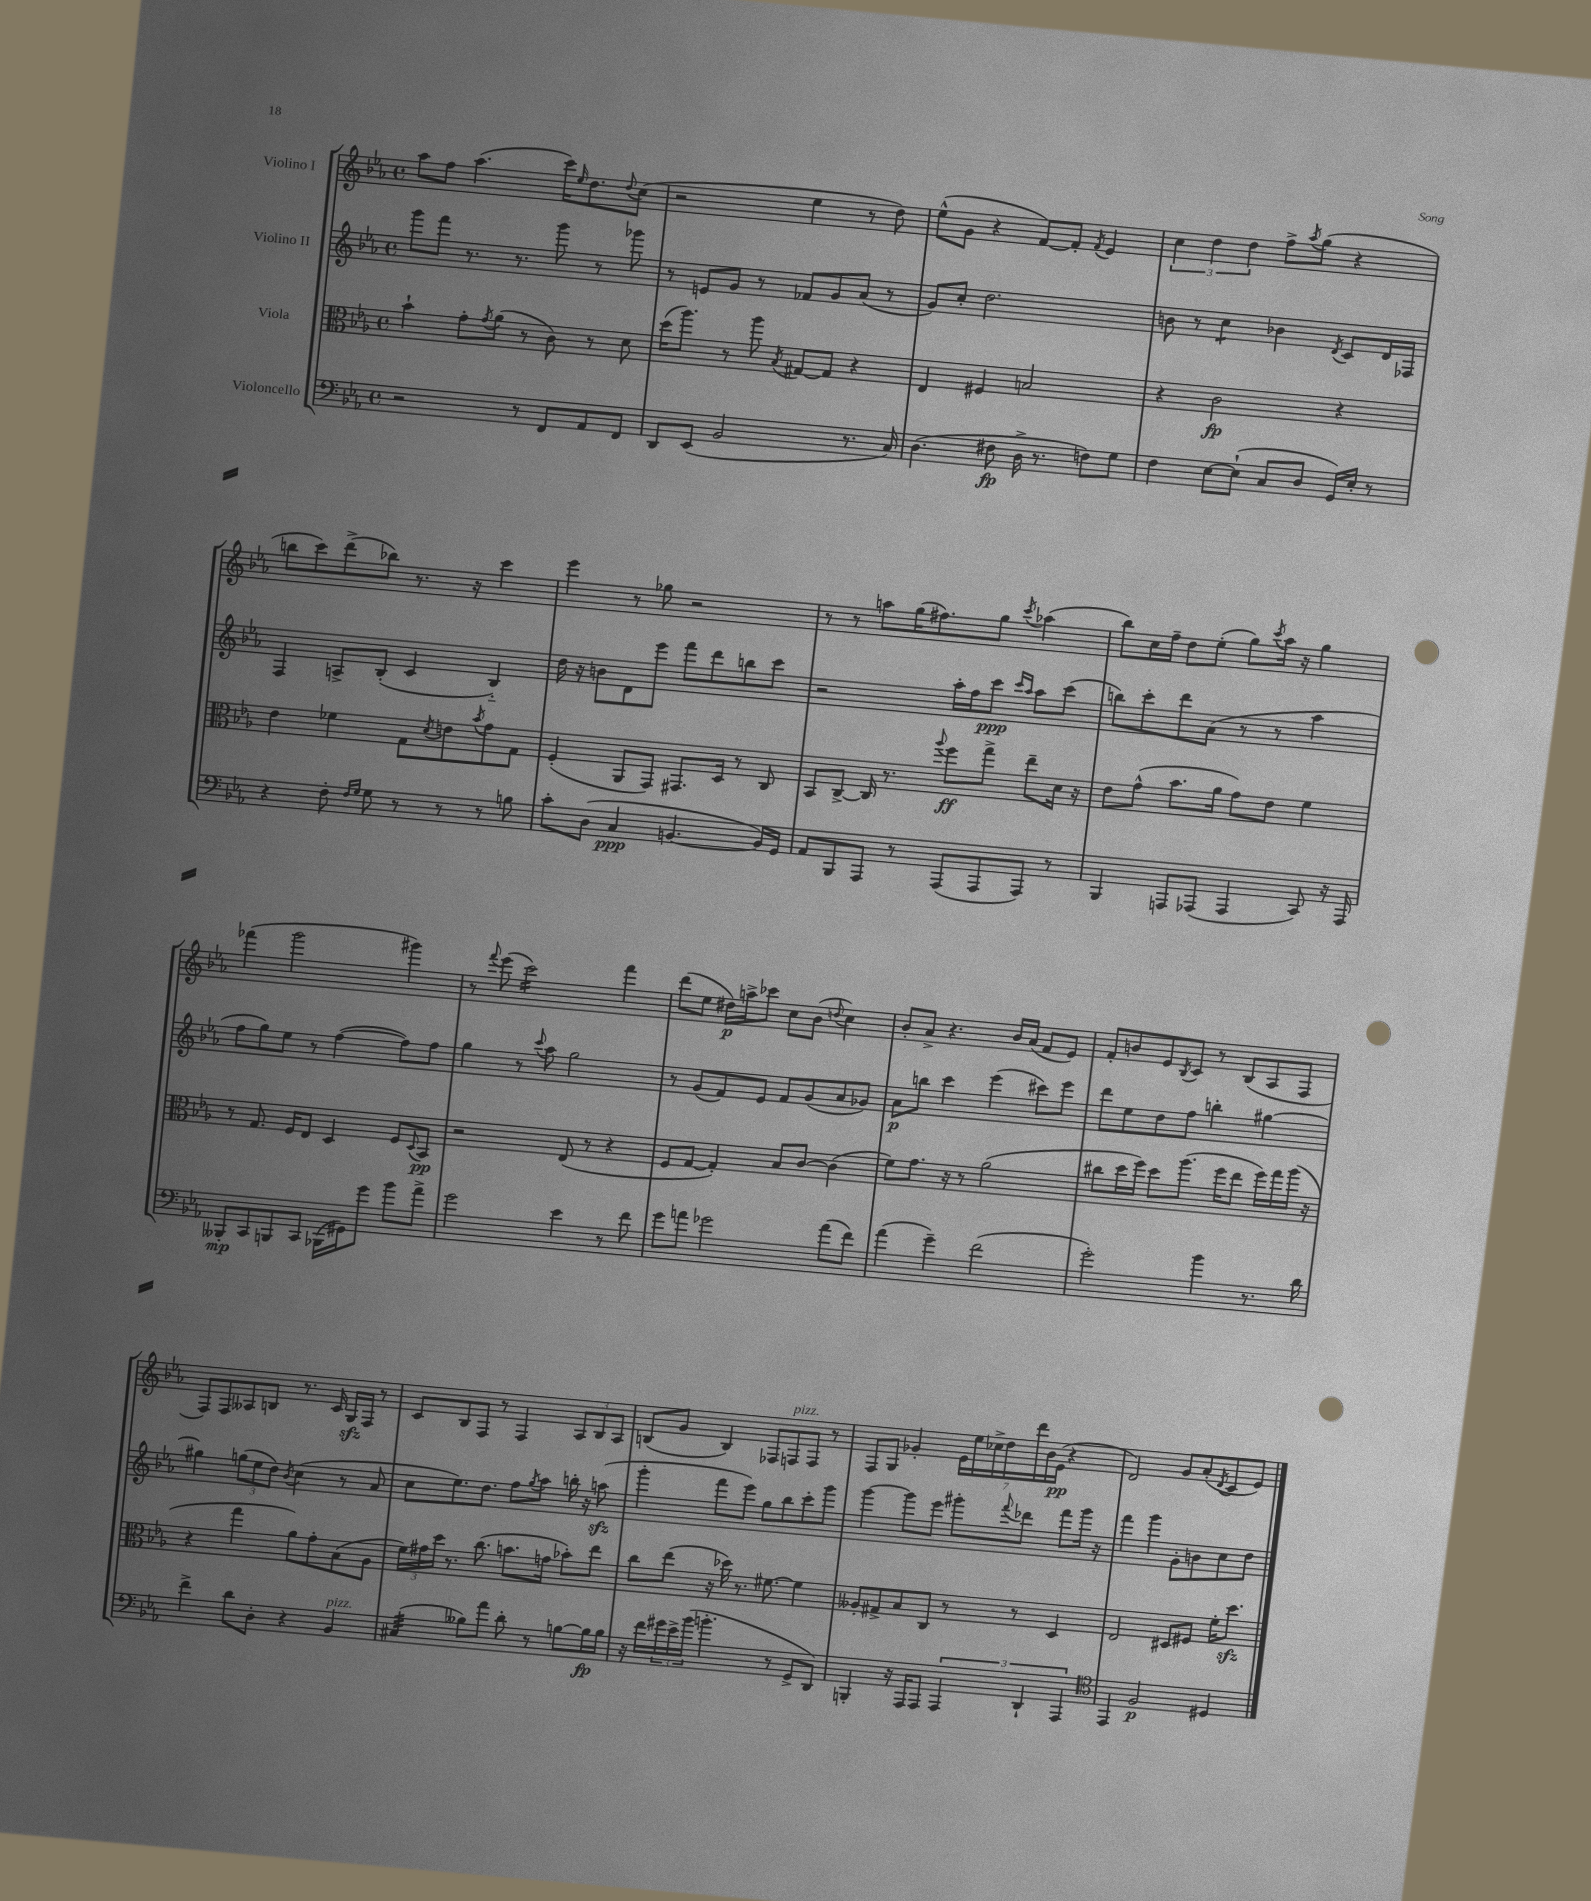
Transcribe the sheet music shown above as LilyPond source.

<<
\new StaffGroup <<
\new Staff = "s0" \with { instrumentName = "Violino I" } {
    \clef treble \key ees \major \defaultTimeSignature \time 4/4
    aes''8 f''8 aes''4.( c'''16) \grace { ees''16 } d''8. \appoggiatura { d''8 } c''8( |
    r2 ees''4 r8 d''8) |
    ees''8-^( g'8 r4 f'8~) f'8-. \acciaccatura { f'8 } ees'4 |
    \tuplet 3/2 { c''4 d''4 d''4 } f''8-> \acciaccatura { aes''8 } g''8( r4 |
    b''8 c'''8) d'''8->( bes''8) r8. r16 c'''4 |
    ees'''4 r8 ges''8 r2 |
    r8 r8 a''8 g''16( fis''8.) g''8 \acciaccatura { c'''8 } aes''4( |
    bes''8) c''16 f''16-- d''8 ees''8-.( g''8) \acciaccatura { c'''8 } aes''16 r16 g''4 |
    fes'''4( g'''2 gis'''4) |
    r8 \appoggiatura { f'''8 } ees'''8( c'''2:16) f'''4 |
    d'''8( ees''8 dis''16\p) a''16-> ces'''8 c''8 bes'8( \appoggiatura { d''8 } c''4) |
    bes'8-. aes'8-> r4. bes'16 aes'16( f'8 ees'8) |
    f'8-. b'8 ees'8 \acciaccatura { bes8 } c'8 r8 bes8( aes8 f8 |
    f8) f8 aeses8 b8 r8. c'16 g16\sfz f16 r8 |
    c'8 bes8 f8 r8 f4 \tuplet 3/2 { aes8 bes8 aes8 } |
    b8( g'8 b4) fes8 f8^\markup { \italic "pizz." } f8 r8 |
    f8 g8 ges'4-. \tuplet 7/4 { ees'16 ees''16 ces''16-> d''16 d'''16 bes'16 ees'16\pp( } r4 |
    d'2) g'8 aes'8-.( \acciaccatura { d'8 } c'8 ees'8) \bar "|." |
}
\new Staff = "s1" \with { instrumentName = "Violino II" } {
    \clef treble \key ees \major \defaultTimeSignature \time 4/4
    g'''8 f'''8 r8. r8. g'''8 r8 ges'''8 |
    r8 e'8 g'8 r8 fes'8 g'8 aes'8( r8 |
    g'8) c''8-. d''2. |
    b'8 r8 c''4:8 bes'4 \acciaccatura { d'8 } c'8 d'16 fes16 |
    f4 a8-> bes8-.( c'4 bes4-_) |
    d''16 r16 b'8 d'8 ees'''8 f'''8 d'''8 b''8 c'''8 |
    r2 aes''16-. f''16 c'''8\ppp \grace { c'''16 aes''16 } aes''8 c'''8( |
    b''8) c'''8-. d'''8 aes'8( r8 r8 aes''4 |
    f''8 g''8) ees''8 r8 f''4~( f''8) f''8 |
    g''4 r8 \appoggiatura { c'''8 } aes''8 g''2 |
    r8 g'8( f'8) ees'8 f'8 g'8( aes'8 ges'8) |
    aes'8\p b''8 c'''4 ees'''4( cis'''8) ees'''8 |
    d'''8 ees''8 d''8 f''8 b''4-. gis''4~ |
    gis''4 \tuplet 3/2 { g''8( ees''8 d''8) } \acciaccatura { bes'8 } c''4( r8 aes'8 |
    c''8 ees''8.) d''8. f''8 \acciaccatura { g''8 } aes''8 b''16-. r16 a''8\sfz( |
    g'''4-. f'''8 ees'''8) g''8 bes''8 c'''8-. g'''8 |
    g'''4~ g'''8 ees'''8 gis'''8-. \appoggiatura { f'''8 } des'''8 f'''8 gis'''16 r16 |
    f'''4 g'''4 g'8-. b'8 c''8 d''8 \bar "|." |
}
\new Staff = "s2" \with { instrumentName = "Viola" } {
    \clef alto \key ees \major \defaultTimeSignature \time 4/4
    bes'4-! g'8-. \acciaccatura { g'8 } aes'8( r8 c'8) r8 d'8 |
    d''16( aes''8.) r8 aes''8 \acciaccatura { bes8 } gis8~ gis8 r4 |
    ees4 fis4 b2 |
    r4 c'2\fp r4 |
    ees'4 fes'4 g8 \acciaccatura { d'8 } e'8 \acciaccatura { bes'8 } g'8 g8 |
    f4-.( aes,8 g,8) gis,8. d16 r8 c8 |
    bes,8 c8~-> c16 r8. \appoggiatura { aes''8 } f''8\ff g''8-> ees''8-- d'16 r16 |
    ees'8 g'8-^( bes'8. aes'16 g'8) ees'8 f'4 |
    r8 g8. f16 ees8 d4 f8 \appoggiatura { d8 } bes,8\pp |
    r2 ees8( r8 r4 |
    f8 g8~ g4-.) bes8 c'8~ c'4( |
    f'8) g'8. r16 r8 aes'2( |
    cis''8 d''16 f''16) d''8 aes''8.( f''16 ees''8 f''16) g''16 aes''16( r16 |
    r4 g''4 aes'8) g'8-. bes8( aes8 |
    \tuplet 3/2 { f'16) gis'16 d''16 } r8. c''8.( b'8. g'16 bes'8-.) ees''8 |
    c''8 ees''8( r16 des''16) r8. fis'8.~ fis'4 |
    aeses8-. gis8-> bes8 c8 r8 r8 d4 |
    ees2 dis8 fis8 f'16-. d''8.\sfz \bar "|." |
}
\new Staff = "s3" \with { instrumentName = "Violoncello" } {
    \clef bass \key ees \major \defaultTimeSignature \time 4/4
    r2 r8 f,8 aes,8 f,8 |
    d,8 ees,8( bes,2 r8. c16) |
    d4.( fis8\fp d16-> r8. f8) g8 |
    f4 ees8~ ees8-!( c8 d8 g,16) ees16-. r8 |
    r4 f8-. \grace { f16 g16 } g8 r8 r8 r8 b8 |
    c'8-. d8( c4\ppp b,4.~ b,16) g,16 |
    aes,8 bes,,8 aes,,8 r8 aes,,8( aes,,8 aes,,8) r8 |
    bes,,4 a,,8 aes,,8( aes,,4 c,8) r16 aes,,16 |
    beses,,8-.\mp c,8 b,,8 c,8 bes,,16( gis,16) g'8 bes'8 aes'8-> |
    g'2 ees'4 r8 f'8 |
    g'8 a'8 ges'2 a'8( f'8) |
    aes'4( g'4--) f'2( |
    g'2-.) bes'4 r8. d'16 |
    f'4-> d'8 d8-. r4 bes,4^\markup { \italic "pizz." } |
    cis4:32( beses8) aes'8 d'8-. r8 b8~ b16\fp b16 |
    r16 f'16 \tuplet 3/2 { gis'16 ees'16-> bes'16( } b'4.-. r8 g,8-> d,8) |
    b,,4-. r16 aes,,16 aes,,8 \tuplet 3/2 { aes,,4 d,4-! aes,,4 } |
    \clef tenor ees,4 f2\p dis4 \bar "|." |
}
>>
>>
\layout { \context { \Score \remove "Bar_number_engraver" } }
